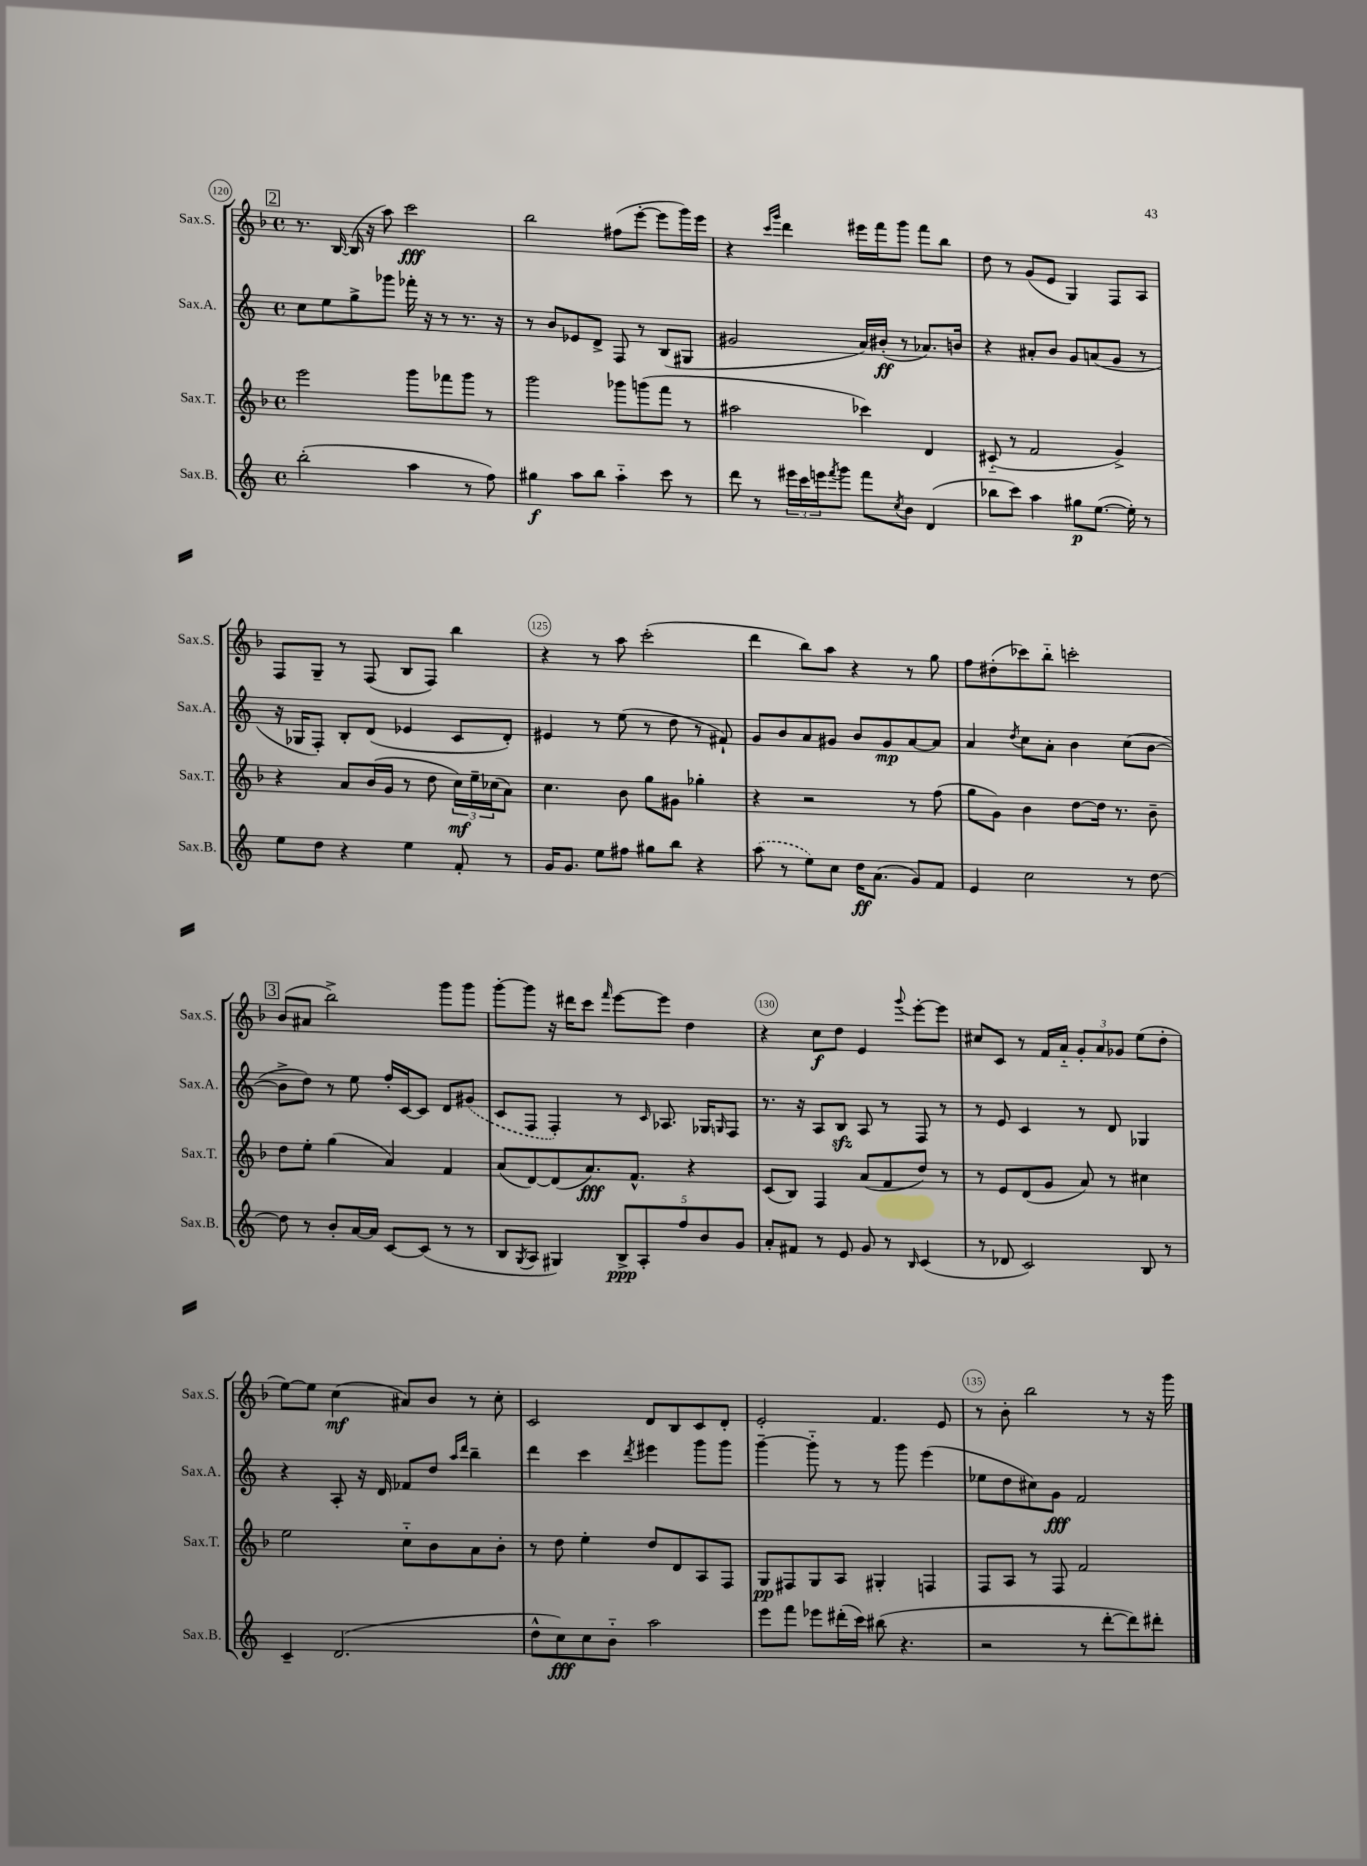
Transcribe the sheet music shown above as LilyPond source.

<<
\new StaffGroup <<
\new Staff = "s0" \with { instrumentName = "Sax.S." shortInstrumentName = "Sax.S." } {
    \clef treble \key f \major \defaultTimeSignature \time 4/4
    \mark \markup { \box "2" } r8. bes16~ bes16( r16 a''8) c'''2\fff |
    bes''2 fis''8( e'''8~-. e'''8 g'''16) e'''16 |
    r4 \grace { c'''16 g'''16 } d'''4 eis'''16 f'''16 g'''8 f'''8 bes''8 |
    d''8 r8 g'8( e'8 g4) f8 a8 |
    f8 g8-- r8 f8( bes8 f8) bes''4 |
    r4 r8 a''8 c'''2-.( |
    d'''4 bes''8) a''8 r4 r8 g''8 |
    f''8 dis''8-.( ces'''8) bes''8-_ c'''2-. |
    \mark \markup { \box "3" } bes'8( ais'8 bes''2->) g'''8 g'''8 |
    g'''8~-. g'''8 r16 dis'''16 c'''8 \grace { f'''16 } e'''8~ e'''8 d''4 |
    r4 c''8\f d''8 e'4 \appoggiatura { g'''8 } e'''8~-. e'''8 |
    cis''8 c'8 r8 f'16 a'16-_ \tuplet 3/2 { g'8-. a'8 ges'8 } e''8( d''8-. |
    e''8~) e''8 c''4\mf( ais'8) bes'8 r8 c''8-. |
    c'2 d'8 bes8 c'8 d'8-. |
    e'2-. f'4. e'8 |
    r8 bes'8-. bes''2 r8 r16 g'''16 \bar "|." |
}
\new Staff = "s1" \with { instrumentName = "Sax.A." shortInstrumentName = "Sax.A." } {
    \clef treble \key c \major \defaultTimeSignature \time 4/4
    \mark \markup { \box "2" } c''8 e''8 g''8-> ges'''8 fes'''16-. r16 r8 r8. r16 |
    r8 b'8 ees'8 d'8-> f8 r8 b8( gis8 |
    gis'2 a'16) bis'16-.\ff( r8 aes'8.) b'16 |
    r4 ais'8-. b'8 g'8 a'8( g'8 r8 |
    r16 ges16 f8-.) b8-. d'8( ees'4 c'8 d'8-.) |
    eis'4 r8 e''8( r8 d''8 r8 fis'8-!) |
    g'8 b'8 a'8 gis'8 b'8 gis'8\mp a'8~ a'8 |
    a'4 \acciaccatura { d''8 } c''8 a'8-. b'4 c''8( b'8~ |
    \mark \markup { \box "3" } b'8-> d''8) r8 e''8 f''16-. c'16~ c'8 d'8 \once \slurDashed gis'8( |
    c'8 f8 f4-.) r8 \grace { c'16 } aes8. ges16 \grace { g16 } f8 |
    r8. r16 a8 b8\sfz a8 r8 f8 r8 |
    r8 e'8 c'4 r8 d'8 ges4 |
    r4 a8-. r16 d'16 fes'8 d''8 \grace { a''16 d'''16 } b''4-- |
    d'''4 c'''4 \acciaccatura { d'''8 } eis'''4 g'''8 g'''8 |
    g'''4~-- g'''8-_ r8 r8 g'''8 e'''4( |
    ees''8 d''8 cis''8) g'8\fff f'2 \bar "|." |
}
\new Staff = "s2" \with { instrumentName = "Sax.T." shortInstrumentName = "Sax.T." } {
    \clef treble \key f \major \defaultTimeSignature \time 4/4
    \mark \markup { \box "2" } e'''2 g'''8 fes'''8 g'''8 r8 |
    g'''2 ges'''8 g'''8( f'''8 r8 |
    ais''2 ces'''4) d'4 |
    cis'8-_( r8 f'2 g'4->) |
    r4 a'8 bes'16( g'16 r8 d''8 \tuplet 3/2 { c''16\mf) e''16-- ces''16( } a'8) |
    c''4. bes'8 g''8 gis'8 ges''4-. |
    r4 r2 r8 f''8( |
    g''8 g'8) bes'4 d''8~ d''16 r8. bes'8-- |
    \mark \markup { \box "3" } d''8 e''8-. g''4( a'4) f'4 |
    a'8( d'8~) d'8( a'8.\fff) f'8.-^ r4 |
    c'8( bes8) f4 a'8( f'8 d''8) r8 |
    r8 e'8 d'8( g'8 a'8) r8 cis''4 |
    e''2 c''8-_ bes'8 a'8 bes'8-. |
    r8 d''8 e''4-. d''8 d'8 a8 f8 |
    g8\pp fis8 g8 a8 gis4-. f4 |
    f8 a8 r8 f8 f'2 \bar "|." |
}
\new Staff = "s3" \with { instrumentName = "Sax.B." shortInstrumentName = "Sax.B." } {
    \clef treble \key c \major \defaultTimeSignature \time 4/4
    \mark \markup { \box "2" } b''2-.( a''4 r8 f''8) |
    gis''4\f a''8 b''8 a''4-_ c'''8 r8 |
    d'''8 r8 \tuplet 3/2 { eis'''16 c'''16 e'''16 } \acciaccatura { f'''8 } g'''8 f'''8 \acciaccatura { c''8 } b'8 d'4( |
    bes''8 c'''8) a''4 gis''8\p e''8.~( e''16-.) r8 |
    e''8 d''8 r4 e''4 f'8-. r8 |
    g'16 g'8. e''8 fis''8 gis''8 b''8 r4 |
    \once \slurDashed a''8( r8 e''8) c''8 d''16\ff a'8.( g'8) f'8 |
    e'4 c''2 r8 d''8~ |
    \mark \markup { \box "3" } d''8 r8 b'8-. a'16~ a'16 c'8~ c'8( r8 r8 |
    b8 \acciaccatura { g8 } a8 gis4) \tuplet 5/4 { b8->\ppp a8-. f''8 b'8 g'8 } |
    a'8-. fis'8 r8 e'8 g'8 r8 \grace { b16 } c'4( |
    r8 des'8 c'2) b8 r8 |
    c'4-- d'2.( |
    d''8-^ c''8\fff) c''8 b'8-_ a''2 |
    e'''8 f'''8 ees'''8 dis'''16-.( c'''16) bis''8( r4. |
    r2 r8 d'''8~-. d'''8) dis'''8-. \bar "|." |
}
>>
>>
\layout { \context { \Score currentBarNumber = #120 \override BarNumber.break-visibility = ##(#f #t #t) barNumberVisibility = #(every-nth-bar-number-visible 5) \override BarNumber.stencil = #(make-stencil-circler 0.1 0.3 ly:text-interface::print) } }
